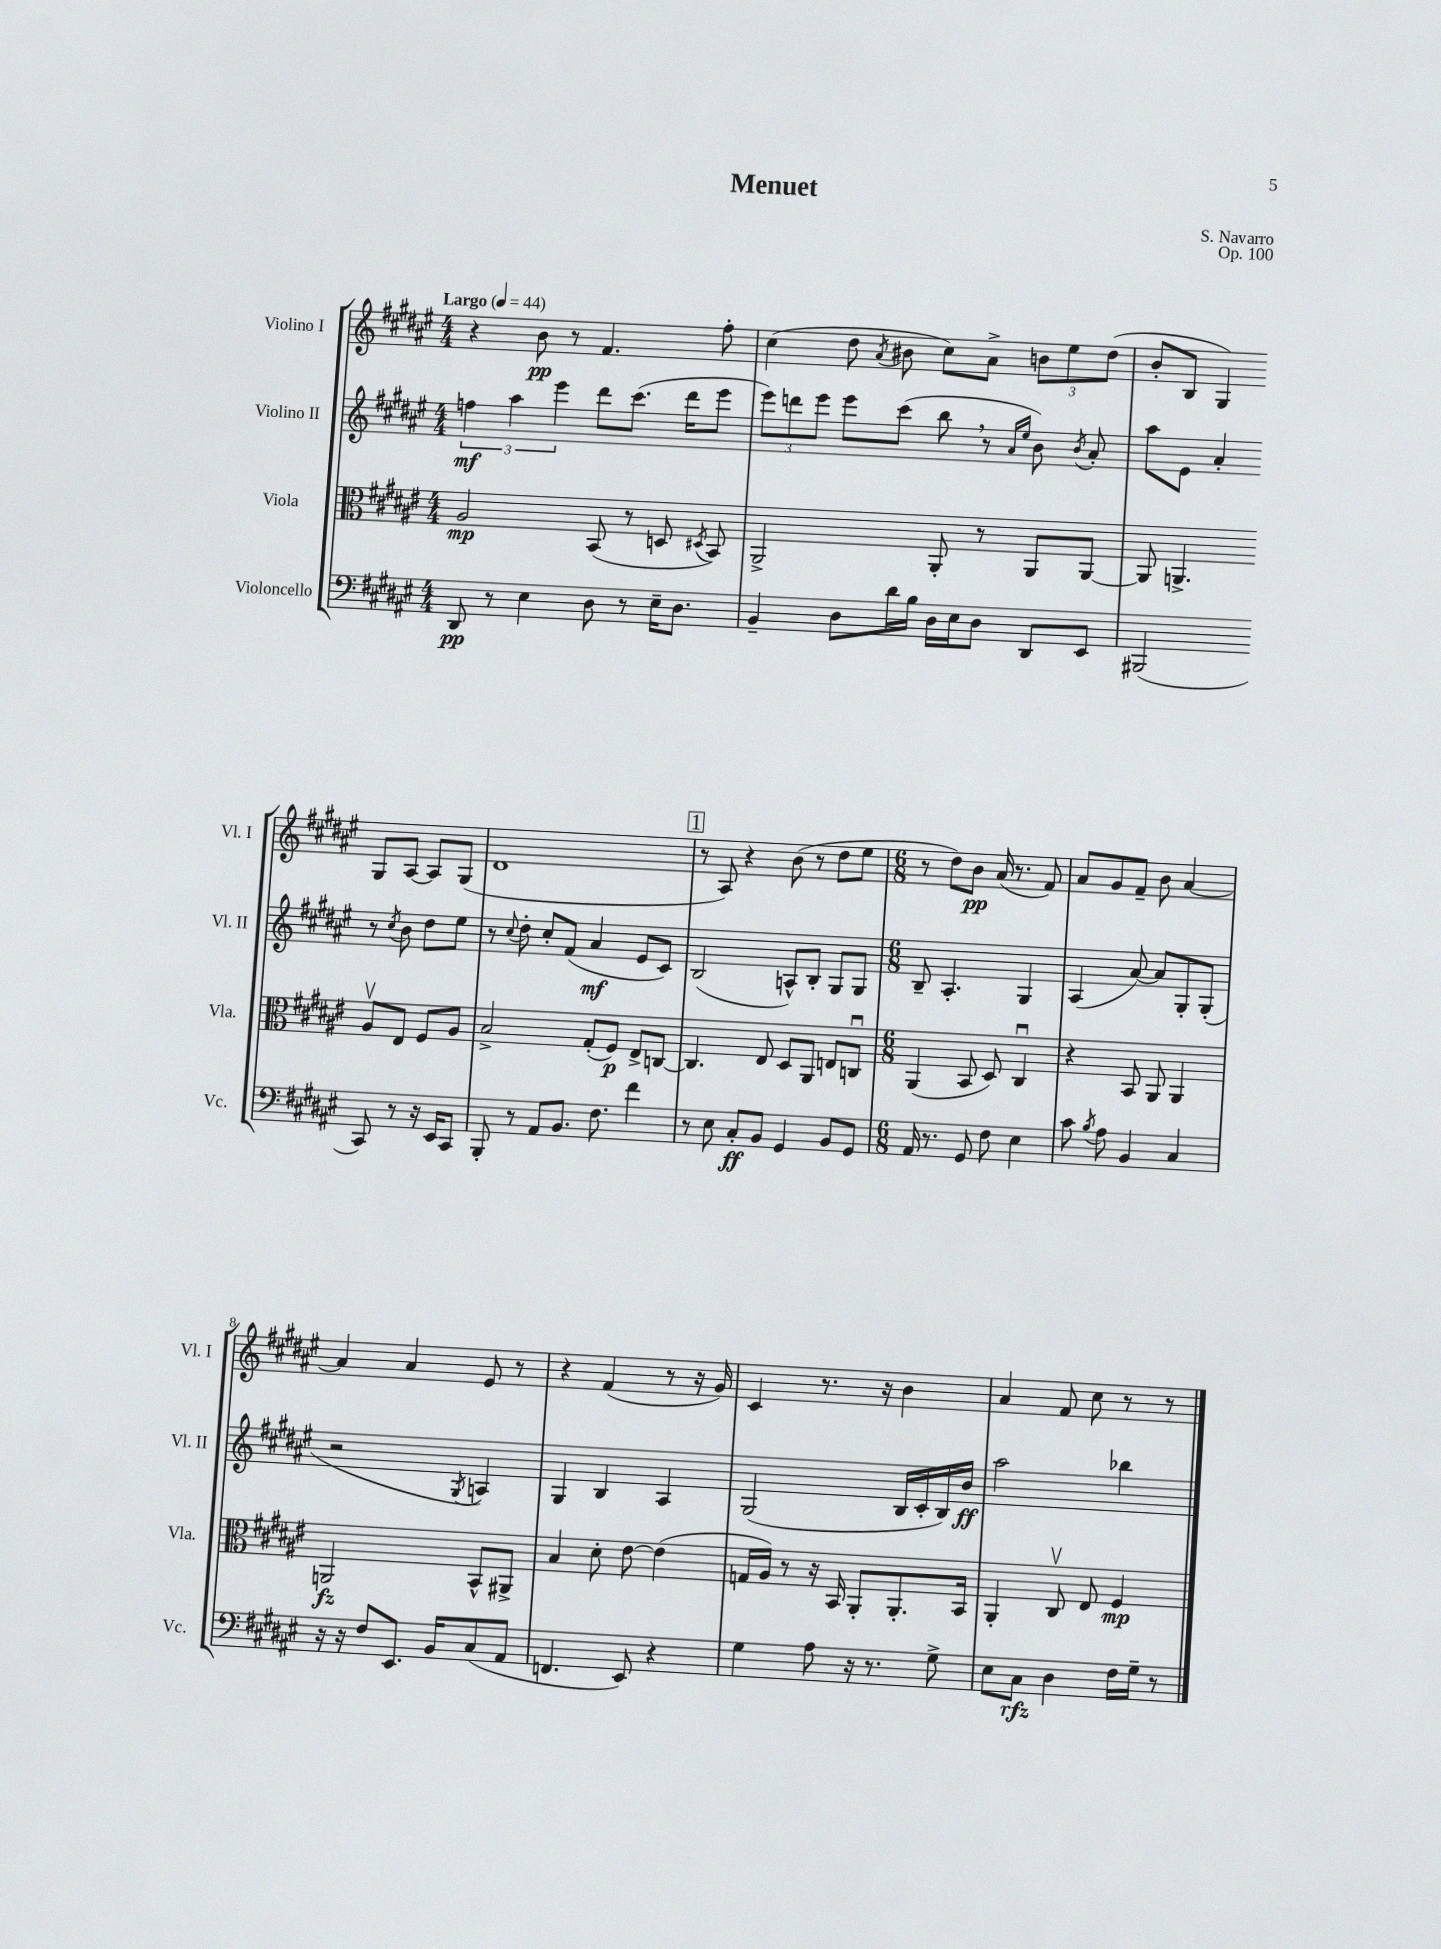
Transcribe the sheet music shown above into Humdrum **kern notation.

**kern	**dynam	**kern	**dynam	**kern	**dynam	**kern	**dynam
*part4	*part4	*part3	*part3	*part2	*part2	*part1	*part1
*staff4	*staff4	*staff3	*staff3	*staff2	*staff2	*staff1	*staff1
*I"Violoncello	*	*I"Viola	*	*I"Violino II	*	*I"Violino I	*
*I'Vc.	*	*I'Vla.	*	*I'Vl. II	*	*I'Vl. I	*
*clefF4	*	*clefC3	*	*clefG2	*	*clefG2	*
*k[f#c#g#d#a#e#]	*	*k[f#c#g#d#a#e#]	*	*k[f#c#g#d#a#e#]	*	*k[f#c#g#d#a#e#]	*
*M4/4	*	*M4/4	*	*M4/4	*	*M4/4	*
*MM44	*	*MM44	*	*MM44	*	*MM44	*
=1	=1	=1	=1	=1	=1	=1	=1
!	!	!	!	!	!	!LO:TX:a:B:t=Largo	!
8DD#/	pp	2A#/	mp	6ffn\	mf	4r	.
8r	.	.	.	.	.	.	.
.	.	.	.	6aa#\	.	.	.
4E#\	.	.	.	.	.	8b\	pp
.	.	.	.	6eee#\	.	.	.
.	.	.	.	.	.	8r	.
8D#\	.	(8BB/	.	8ddd#\L	.	4.f#/	.
8r	.	8r	.	(8.ccc#\J	.	.	.
16E#~\KL	.	8Dn/	.	.	.	.	.
8.D#\J	.	.	.	16ddd#\KL	.	.	.
.	.	8qD#X/	.	.	.	.	.
.	.	8BB/)	.	8eee#\J	.	8ff#'\	.
=2	=2	=2	=2	=2	=2	=2	=2
4BB~/	.	2AA#^/	.	12eee#\L)	.	(4cc#\	.
.	.	.	.	12dddn\	.	.	.
.	.	.	.	12eee#\J	.	.	.
8D#\L	.	.	.	8eee#\L	.	8dd#\	.
.	.	.	.	.	.	8qa#/	.
16d#\L	.	.	.	(8ccc#\J	.	8b#X\	.
16B\JJ	.	.	.	.	.	.	.
16D#\LL	.	8AA#'/	.	8bb,\	.	8cc#\L)	.
16E#\J	.	.	.	.	.	.	.
8D#\J	.	8r	.	8r	.	8a#^\J	.
.	.	.	.	16qqa#/LL	.	.	.
.	.	.	.	16qqee#/JJ	.	.	.
8DD#/L	.	8AA#/L	.	8b\)	.	12bn\L	.
.	.	.	.	.	.	12ee#\	.
.	.	.	.	8qb/	.	.	.
8EE#/J	.	[8AA#/J	.	8a#'/	.	.	.
.	.	.	.	.	.	(12dd#\J	.
=3	=3	=3	=3	=3	=3	=3	=3
(2BBB#X/	.	8AA#/]	.	8aa#\L	.	8b'/L	.
.	.	4.AAn^/	.	8e#\J	.	8B/J	.
.	.	.	.	4a#'/	.	4G#/)	.
8CC#/)	.	8A#v/L	.	8r	.	8G#/L	.
.	.	.	.	8qcc#/	.	.	.
8r	.	8E#/J	.	8b\	.	[8A#/J	.
16r	.	8F#/L	.	8dd#\L	.	8A#/L]	.
16EE#/KL	.	.	.	.	.	.	.
8CC#/J	.	8A#/J	.	8ee#\J	.	(8G#/J	.
!!LO:LB:g=z
=4	=4	=4	=4	=4	=4	=4	=4
8BBB'/	.	2B^/	.	8r	.	1d#	.
.	.	.	.	8qqcc#/	.	.	.
8r	.	.	.	8dd#'\	.	.	.
8AA#/L	.	.	.	8cc#'/L	.	.	.
8.BB/J	.	.	.	(8f#/J	.	.	.
.	.	(8G#'/L	.	4a#/	mf	.	.
8.F#\	.	.	.	.	.	.	.
.	.	8F#/J)	p	.	.	.	.
4f#\	.	8E#^/L	.	8e#/L	.	.	.
.	.	[8Cn/J	.	8c#/J)	.	.	.
!!LO:REH:place=s1:t=1
=5	=5	=5	=5	=5	=5	=5	=5
8r	.	4.C/]	.	(2B/	.	8r	.
8E#\	.	.	.	.	.	8A#/)	.
8C#'/L	ff	.	.	.	.	4r	.
8BB/J	.	8E#/	.	.	.	.	.
4GG#/	.	8D#/L	.	8An^^/L)	.	(8b\	.
.	.	8AA#/J	.	8B'/J	.	8r	.
8BB/L	.	8En/L	.	8G#/L	.	8dd#\L	.
8GG#/J	.	8Cnu/J	.	8G#/J	.	8ee#\J	.
=6	=6	=6	=6	=6	=6	=6	=6
*M6/8	*	*M6/8	*	*M6/8	*	*M6/8	*
16AA#/	.	(4AA#/	.	8B~/	.	8r	.
8.r	.	.	.	.	.	.	.
.	.	.	.	4.A#'/	.	8dd#\L)	.
8GG#/	.	8BB/	.	.	.	8b\J	pp
8F#\	.	8D#/)	.	.	.	(16a#/	.
.	.	.	.	.	.	8.r	.
4E#\	.	4C#u/	.	4G#/	.	.	.
.	.	.	.	.	.	8f#/)	.
=7	=7	=7	=7	=7	=7	=7	=7
8c#\	.	4r	.	(4A#/	.	8a#/L	.
8qB/	.	.	.	.	.	.	.
8A#\	.	.	.	.	.	8g#/	.
4BB/	.	8BB/	.	[8a#/)	.	8f#~/J	.
.	.	8AA#/	.	8a#/L]	.	8b\	.
4C#/	.	4AA#/	.	8G#'/	.	[4a#/	.
.	.	.	.	(8G#'/J	.	.	.
!!LO:LB:g=z
=8	=8	=8	=8	=8	=8	=8	=8
16r	.	2AAn/	fz	2r	.	4a#/]	.
16r	.	.	.	.	.	.	.
8F#/L	.	.	.	.	.	.	.
8.EE#/J	.	.	.	.	.	4a#/	.
16BB/KL	.	.	.	.	.	.	.
.	.	.	.	8qG#/	.	.	.
(8C#/	.	8BB^^/L	.	4An/)	.	8e#/	.
8AA#/J	.	8AA#X^/J	.	.	.	8r	.
=9	=9	=9	=9	=9	=9	=9	=9
4.FFn/	.	4B/	.	4G#/	.	4r	.
.	.	8d#'\	.	4B/	.	(4f#/	.
8EE#/)	.	[8e#\	.	.	.	.	.
4r	.	(4e#\]	.	4A#/	.	8r	.
.	.	.	.	.	.	16r	.
.	.	.	.	.	.	16g#/)	.
=10	=10	=10	=10	=10	=10	=10	=10
4G#\	.	16Gn/LL	.	(2G#/	.	4c#/	.
.	.	16A#/JJ)	.	.	.	.	.
.	.	8r	.	.	.	.	.
8A#\	.	16r	.	.	.	8.r	.
.	.	16BB/	.	.	.	.	.
16r	.	8AA#'/L	.	.	.	.	.
8.r	.	.	.	.	.	16r	.
.	.	8.AA#'/	.	16B/LL	.	4b\	.
.	.	.	.	16c#'/	.	.	.
8G#^\	.	.	.	16B/)	.	.	.
.	.	16BB/Jk	.	16b/JJ	ff	.	.
=11	=11	=11	=11	=11	=11	=11	=11
8E#\L	.	4AA#'/	.	2aa#\	.	4a#/	.
8C#\J	rfz	.	.	.	.	.	.
4D#\	.	8C#v/	.	.	.	8f#/	.
.	.	8E#/	.	.	.	8cc#\	.
16F#\LL	.	4F#/	mp	4bb-X\	.	8r	.
16G#~\JJ	.	.	.	.	.	.	.
8r	.	.	.	.	.	8r	.
==	==	==	==	==	==	==	==
*-	*-	*-	*-	*-	*-	*-	*-
